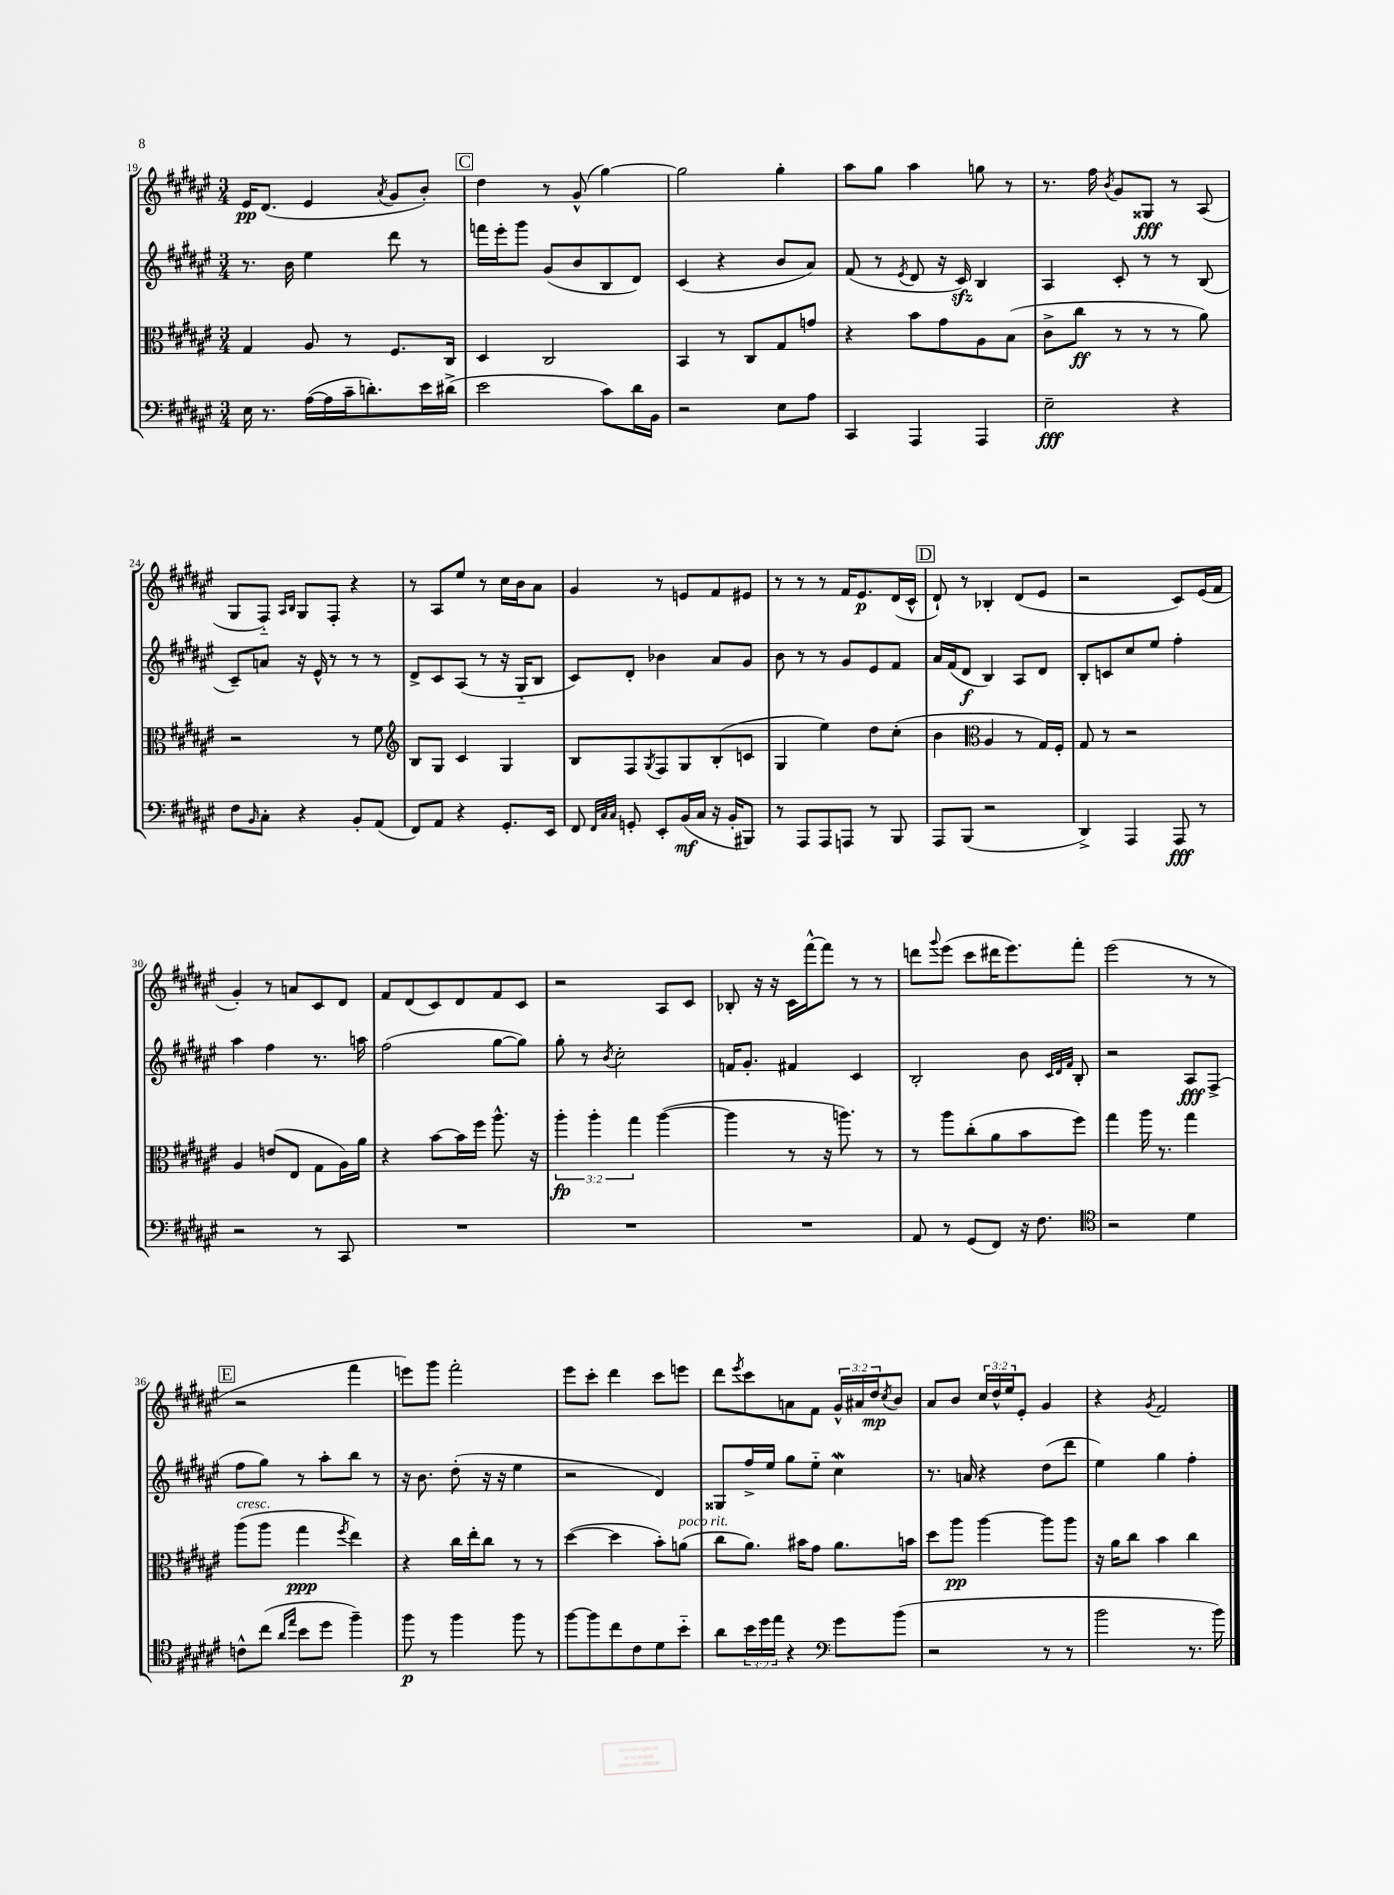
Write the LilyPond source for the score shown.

<<
\new StaffGroup <<
\new Staff = "s0" {
    \clef treble \key fis \major \numericTimeSignature \time 3/4 \override Staff.TupletNumber.text = #tuplet-number::calc-fraction-text
    eis'16\pp dis'8.( eis'4 \acciaccatura { ais'8 } gis'8 b'8-.) |
    \mark \markup { \box "C" } dis''4 r8 gis'8-^( gis''4~) |
    gis''2 gis''4-. |
    ais''8 gis''8 ais''4 g''8 r8 |
    r8. fis''16 \acciaccatura { b'8 } gis'8 gisis8\fff r8 ais8( |
    gis8 fis8-_) \grace { ais16 b16 } gis8 fis8-. r4 |
    r8 ais8 eis''8 r8 cis''16 b'16 ais'8 |
    gis'4 r8 e'8 fis'8 eis'8 |
    r8 r8 r8 fis'16 eis'8.\p dis'16( cis'16-^ |
    \mark \markup { \box "D" } dis'8-!) r8 bes4-. dis'8( eis'8 |
    r2 cis'8) eis'16( fis'16 |
    gis'4-.) r8 a'8 cis'8 dis'8 |
    fis'8 dis'8( cis'8) dis'8 fis'8 cis'8 |
    r2 ais8 cis'8 |
    bes8-. r16 r16 cis'16 fis'''16~-^ fis'''8 r8 r8 |
    d'''8 \appoggiatura { gis'''8 } eis'''8( cis'''8 dis'''16 eis'''8.) fis'''8-. |
    eis'''2( r8 r8 |
    \mark \markup { \box "E" } r2 fis'''4 |
    e'''8) gis'''8 fis'''2-. |
    eis'''8 cis'''8-. dis'''4 cis'''8 e'''8 |
    dis'''8 \acciaccatura { eis'''8 } cis'''8 a'8 fis'8 \tuplet 3/2 { gis'16-^ ais'16 dis''16\mp } \acciaccatura { cis''8 } b'8 |
    ais'8 b'8 \tuplet 3/2 { cis''16 dis''16-^ eis''16 } eis'8-. gis'4 |
    r4 \acciaccatura { gis'8 } fis'2 \bar "|." |
}
\new Staff = "s1" {
    \clef treble \key fis \major \numericTimeSignature \time 3/4
    r8. b'16 eis''4 dis'''8 r8 |
    \mark \markup { \box "C" } f'''16 eis'''16-. gis'''8 gis'8( b'8 b8 dis'8) |
    cis'4( r4 b'8 ais'8) |
    fis'8( r8 \acciaccatura { eis'8 } dis'8 r16 cis'16\sfz) b4 |
    ais4 cis'8-. r8 r8 b8( |
    cis'8--) a'8 r16 eis'16-^ r8 r8 r8 |
    dis'8-> cis'8 ais8( r8 r16 gis16-_ b8 |
    cis'8) dis'8-. bes'4 ais'8 gis'8 |
    b'8 r8 r8 gis'8 eis'8 fis'8 |
    \mark \markup { \box "D" } ais'16 fis'16( dis'8\f b4) ais8 dis'8 |
    b8-. c'8 cis''8 eis''8 fis''4-. |
    ais''4 fis''4 r8. a''16 |
    fis''2( gis''8~ gis''8) |
    gis''8-. r8 \acciaccatura { b'8 } cis''2-. |
    f'16 gis'8.-. fis'4 cis'4 |
    b2-. b'8 \grace { cis'32 dis'32 fis'32 } b8-. |
    r2 ais8\fff fis8->( |
    \mark \markup { \box "E" } fis''8 gis''8) r8 ais''8-. b''8 r8 |
    r16 b'8. dis''8-.( r16 r16 eis''4 |
    r2 dis'4) |
    gisis8 fis''16-> eis''16 gis''8 eis''8-_ cis''4\mordent |
    r8. a'16 r4 dis''8( dis'''8 |
    eis''4) gis''4 fis''4-. \bar "|." |
}
\new Staff = "s2" {
    \clef alto \key fis \major \numericTimeSignature \time 3/4 \override Staff.TupletNumber.text = #tuplet-number::calc-fraction-text
    gis4 ais8 r8 fis8. cis16 |
    \mark \markup { \box "C" } dis4 cis2 |
    b,4 r8 cis8 gis8 g'8 |
    r4 b'8 gis'8 ais8 b8( |
    cis'8-> cis''8\ff r8 r8 r8 ais'8) |
    r2 r8 fis'8 |
    \clef treble b8 gis8 cis'4 gis4 |
    b8 fis8 \acciaccatura { gis8 } fis8 gis8 b8-.( c'8 |
    gis4 eis''4) dis''8 cis''8-.( |
    \mark \markup { \box "D" } b'4 \clef alto ais4 r8 gis16) fis16-. |
    gis8 r8 r2 |
    ais4 e'8( eis8 gis8 ais16) ais'16 |
    r4 b'8~ b'16 fis''16 ais''8.-^ r16 |
    \tuplet 3/2 { ais''4-.\fp ais''4-. gis''4 } ais''4~( |
    ais''4 r8 r16 a''8.) r8 |
    r8 ais''8 cis''8-.( ais'8 b'8 fis''8) |
    gis''4 ais''16 r8. gis''4 |
    \mark \markup { \box "E" } ais''8^\markup { \italic "cresc." }( ais''8 gis''4\ppp \acciaccatura { fis''8 } eis''4) |
    r4 cis''16 eis''16-. cis''8 r8 r8 |
    dis''4~( dis''4 b'8-.) a'8^\markup { \italic "poco rit." }( |
    cis''8 ais'8.) bis'16 gis'8 ais'8. b'16 |
    dis''8 ais''8\pp ais''4~ ais''8 ais''8 |
    r16 ais'16 cis''8 b'4 cis''4 \bar "|." |
}
\new Staff = "s3" {
    \clef bass \key fis \major \numericTimeSignature \time 3/4 \override Staff.TupletNumber.text = #tuplet-number::calc-fraction-text
    eis16 r8. ais16~( ais16 cis'16-- d'8.-.) eis'16 dis'16->( |
    \mark \markup { \box "C" } eis'2 cis'8) dis'16 b,16 |
    r2 eis8 ais8 |
    cis,4 ais,,4 ais,,4 |
    eis2--\fff r4 |
    fis8 \grace { b,16 } cis8-. r4 b,8-. ais,8( |
    fis,8) ais,8 r4 gis,8.-. eis,16 |
    fis,8 \grace { fis,32 cis32 cis32 } g,8-. eis,8-. b,16\mf( cis16 r16 b,16-. bis,,8) |
    r8 ais,,8 ais,,8 a,,8 r8 b,,8 |
    \mark \markup { \box "D" } ais,,8 b,,8( r2 |
    dis,4->) ais,,4 ais,,8\fff r8 |
    r2 r8 cis,8 |
    R2. |
    R2. |
    R2. |
    ais,8 r8 gis,8( fis,8) r16 fis8. |
    \clef tenor r2 dis'4 |
    \mark \markup { \box "E" } c'8-^ cis''8( \grace { ais'16 eis''16 } b'8 dis''8 fis''4--) |
    fis''8\p r8 fis''4 fis''8 r8 |
    fis''8~ fis''8 cis''8 cis'8 dis'8 b'8-_ |
    ais'8 \tuplet 3/2 { b'16 dis''16 eis''16 } r4 \clef bass gis'8 b'8( |
    r2 r8 r8 |
    b'2 r8. b'16) \bar "|." |
}
>>
>>
\layout { \context { \Score currentBarNumber = #19 } }
